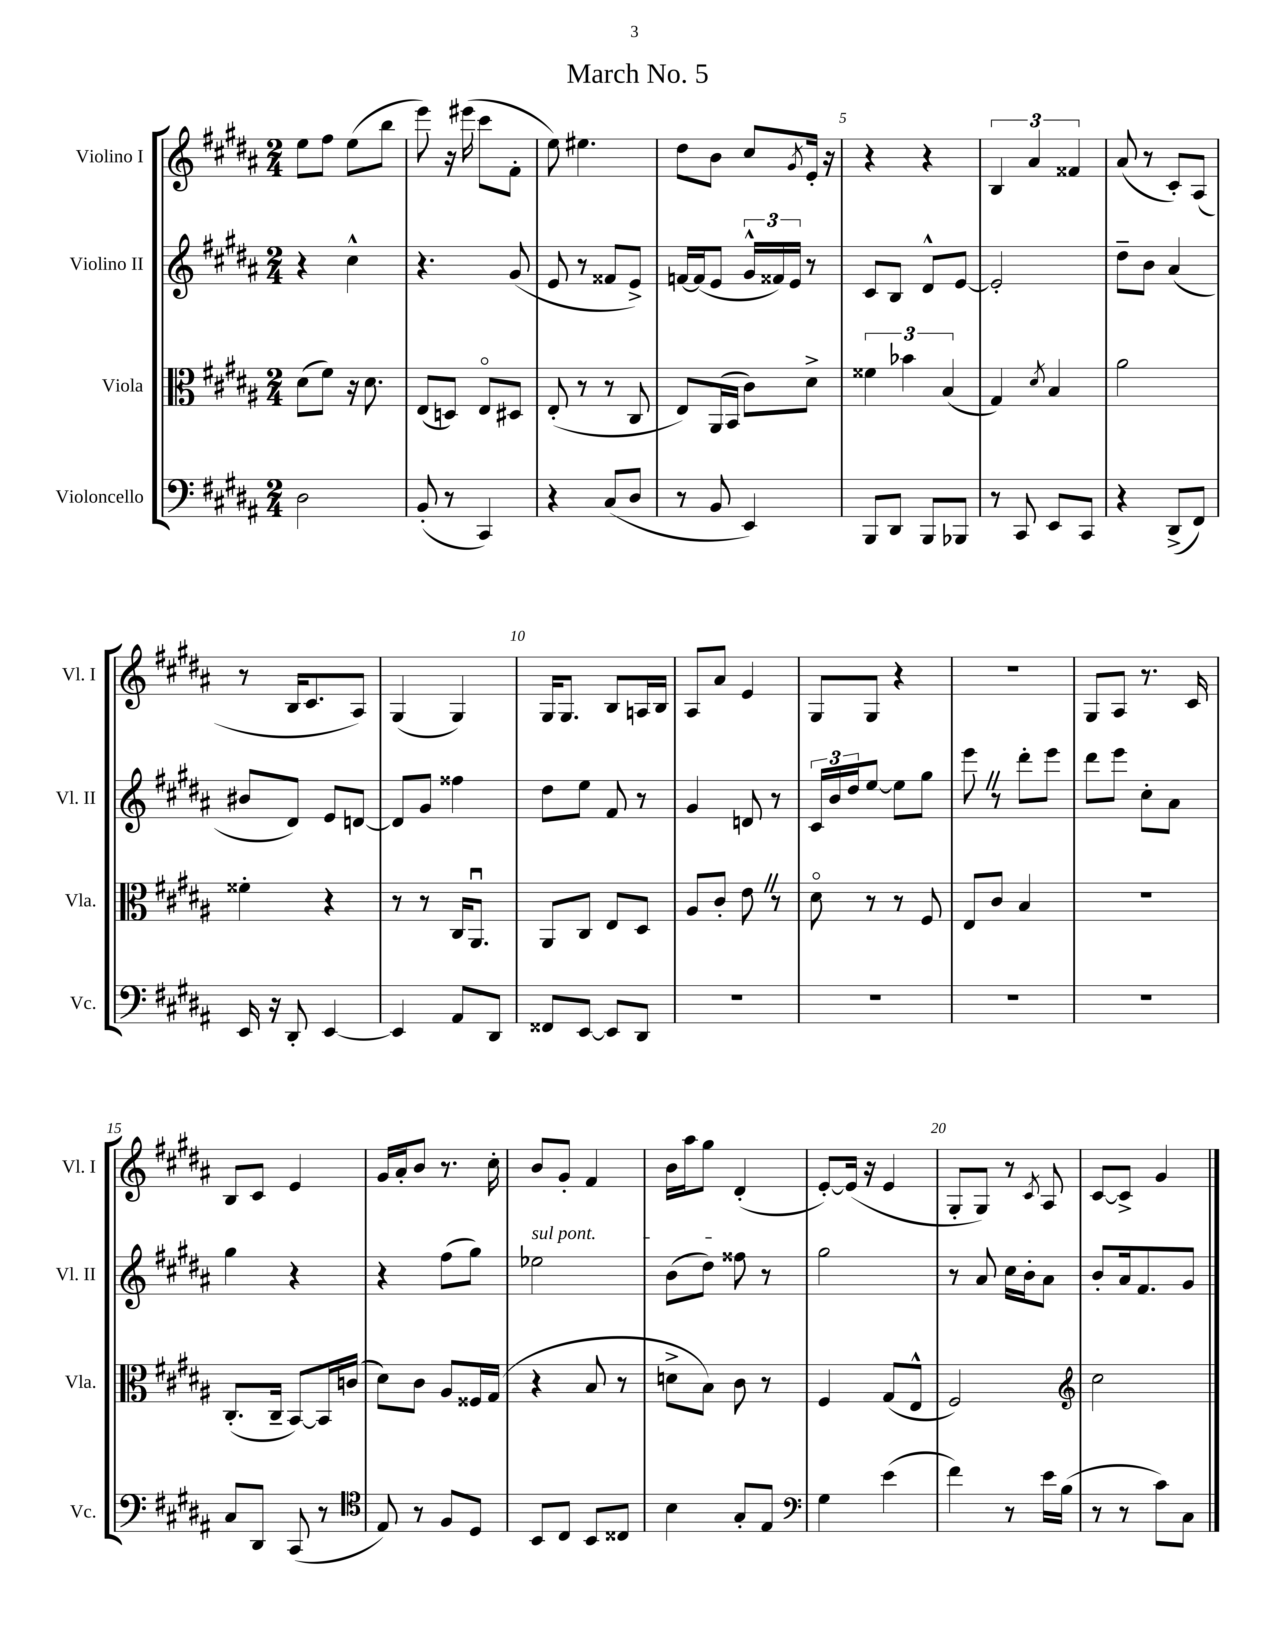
\header { title = "March No. 5" }
<<
\new StaffGroup <<
\new Staff = "s0" \with { instrumentName = "Violino I" shortInstrumentName = "Vl. I" } {
    \clef treble \key b \major \numericTimeSignature \time 2/4
    e''8 fis''8 e''8( b''8 |
    e'''8) r16 eis'''16( cis'''8 fis'8-. |
    e''8) eis''4. |
    dis''8 b'8 cis''8 \acciaccatura { gis'8 } e'16-. r16 |
    r4 r4 |
    \tuplet 3/2 { b4 ais'4 fisis'4 } |
    ais'8( r8 cis'8-.) ais8( |
    r8 b16 cis'8. ais8) |
    gis4( gis4) |
    gis16 gis8. b8 a16 b16 |
    ais8 ais'8 e'4 |
    gis8 gis8 r4 |
    R2 |
    gis8 ais8 r8. cis'16 |
    b8 cis'8 e'4 |
    gis'16 ais'16-. b'8 r8. cis''16-. |
    b'8 gis'8-. fis'4 |
    b'16 ais''16 gis''8 dis'4-.( |
    e'8~-.) e'16( r16 e'4 |
    gis8-. gis8) r8 \acciaccatura { cis'8 } ais8 |
    cis'8~ cis'8-> gis'4 \bar "|." |
}
\new Staff = "s1" \with { instrumentName = "Violino II" shortInstrumentName = "Vl. II" } {
    \clef treble \key b \major \numericTimeSignature \time 2/4
    r4 cis''4-^ |
    r4. gis'8( |
    e'8 r8 fisis'8 e'8->) |
    f'16~ f'16( e'8 \tuplet 3/2 { gis'16-^ fisis'16) e'16 } r8 |
    cis'8 b8 dis'8-^ e'8~ |
    e'2-. |
    dis''8-- b'8 ais'4( |
    bis'8 dis'8) e'8 d'8~ |
    d'8 gis'8 fisis''4 |
    dis''8 e''8 fis'8 r8 |
    gis'4 d'8 r8 |
    \tuplet 3/2 { cis'16 b'16 dis''16 } e''8~ e''8 gis''8 |
    e'''8 \once \override BreathingSign.text = \markup { \musicglyph "scripts.caesura.straight" } \breathe r8 dis'''8-. e'''8 |
    dis'''8 e'''8 cis''8-. ais'8 |
    gis''4 r4 |
    r4 fis''8( gis''8) |
    \once \override TextSpanner.bound-details.left.text = \markup { \italic "sul pont." } ees''2\startTextSpan |
    b'8( dis''8) fisis''8\stopTextSpan r8 |
    gis''2 |
    r8 ais'8 cis''16 b'16-. ais'8 |
    b'8-. ais'16 fis'8. gis'8 \bar "|." |
}
\new Staff = "s2" \with { instrumentName = "Viola" shortInstrumentName = "Vla." } {
    \clef alto \key b \major \numericTimeSignature \time 2/4
    dis'8( fis'8) r16 dis'8. |
    e8( d8) e8\flageolet dis8 |
    e8-.( r8 r8 cis8 |
    e8) ais,16( b,16 cis'8) dis'8-> |
    \tuplet 3/2 { fisis'4 bes'4 b4( } |
    gis4) \acciaccatura { dis'8 } b4 |
    ais'2 |
    fisis'4-. r4 |
    r8 r8 cis16 ais,8.\downbow |
    ais,8 cis8 e8 dis8 |
    ais8 cis'8-. e'8 \once \override BreathingSign.text = \markup { \musicglyph "scripts.caesura.straight" } \breathe r8 |
    dis'8\flageolet r8 r8 fis8 |
    e8 cis'8 b4 |
    R2 |
    cis8.-.( cis16-- b,8~) b,16 c'16( |
    dis'8) cis'8 ais8 fisis16 gis16( |
    r4 b8 r8 |
    d'8-> b8) cis'8 r8 |
    fis4 gis8( e8-^ |
    fis2) |
    \clef treble cis''2 \bar "|." |
}
\new Staff = "s3" \with { instrumentName = "Violoncello" shortInstrumentName = "Vc." } {
    \clef bass \key b \major \numericTimeSignature \time 2/4
    dis2 |
    b,8-.( r8 cis,4) |
    r4 cis8( dis8 |
    r8 b,8 e,4) |
    b,,8 dis,8 b,,8 bes,,8 |
    r8 cis,8 e,8 cis,8 |
    r4 dis,8->( fis,8) |
    e,16 r16 dis,8-. e,4~ |
    e,4 ais,8 dis,8 |
    fisis,8 e,8~ e,8 dis,8 |
    R2 |
    R2 |
    R2 |
    R2 |
    cis8 dis,8 cis,8( r8 |
    \clef tenor e8) r8 fis8 dis8 |
    b,8 cis8 b,8 cisis8 |
    b4 gis8-. e8 |
    \clef bass gis4 e'4( |
    fis'4) r8 e'16 b16( |
    r8 r8 cis'8) cis8 \bar "|." |
}
>>
>>
\layout { \context { \Score \override BarNumber.break-visibility = ##(#f #t #t) barNumberVisibility = #(every-nth-bar-number-visible 5) } }
